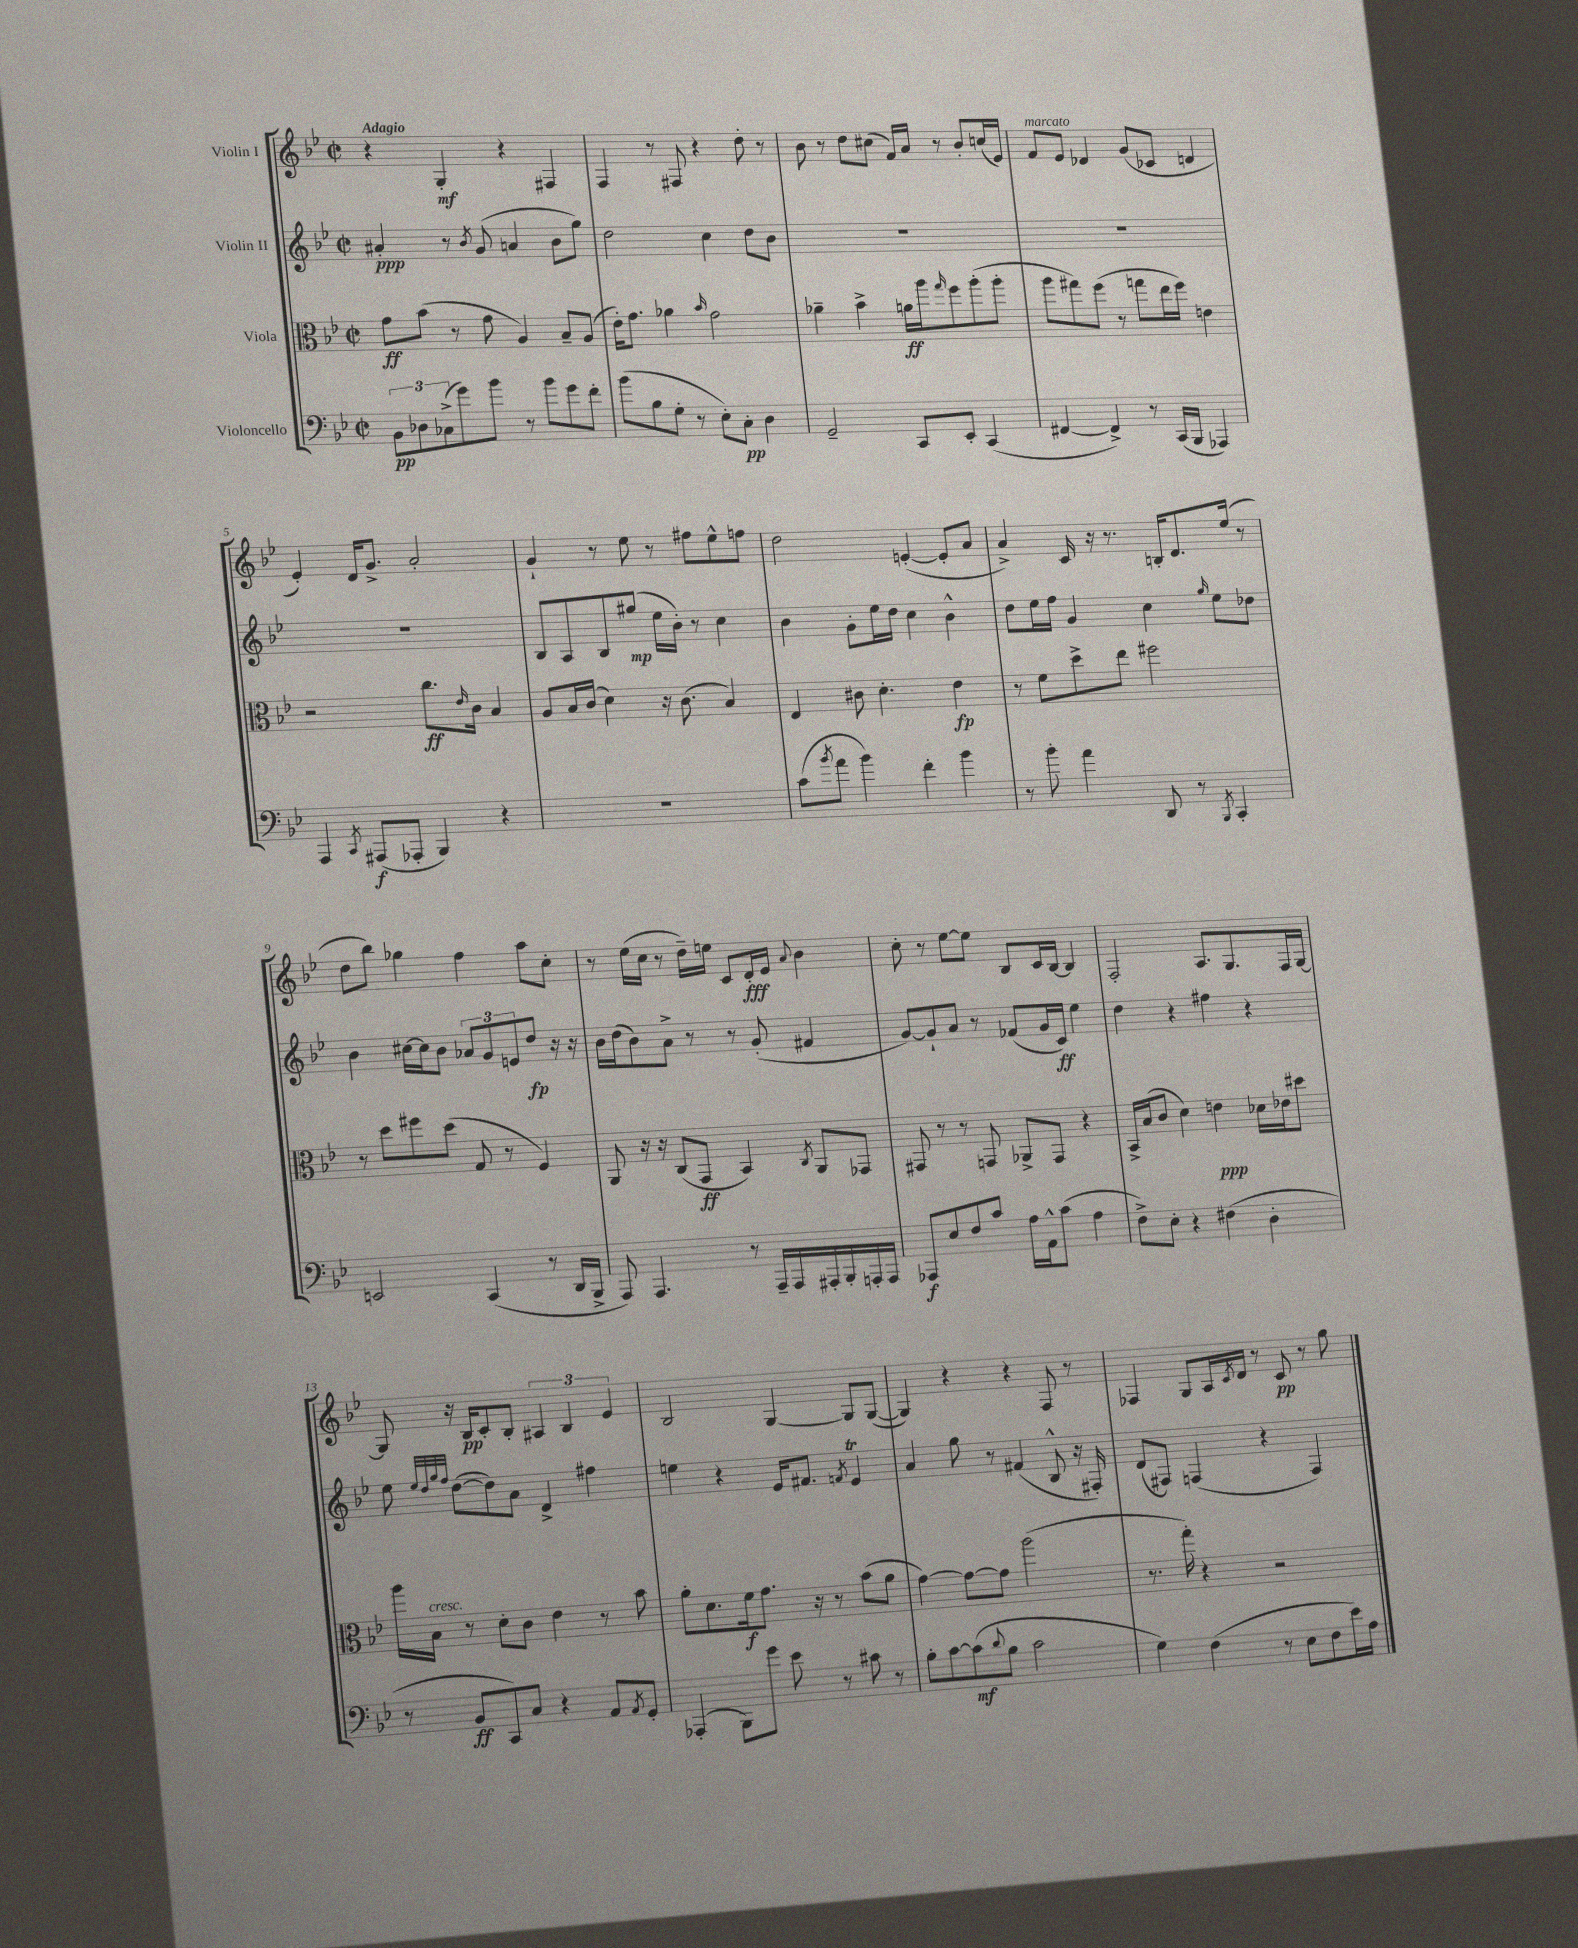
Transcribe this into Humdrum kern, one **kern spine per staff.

**kern	**dynam	**kern	**dynam	**kern	**dynam	**kern	**dynam
*part4	*part4	*part3	*part3	*part2	*part2	*part1	*part1
*staff4	*staff4	*staff3	*staff3	*staff2	*staff2	*staff1	*staff1
*I"Violoncello	*	*I"Viola	*	*I"Violin II	*	*I"Violin I	*
*clefF4	*	*clefC3	*	*clefG2	*	*clefG2	*
*k[b-e-]	*	*k[b-e-]	*	*k[b-e-]	*	*k[b-e-]	*
*M2/2	*	*M2/2	*	*M2/2	*	*M2/2	*
*met(c|)	*	*met(c|)	*	*met(c|)	*	*met(c|)	*
=1	=1	=1	=1	=1	=1	=1	=1
!	!	!	!	!	!	!LO:TX:a:B:t=Adagio	!
12BB-\L	pp	8g\L	ff	4a#X'/	ppp	4r	.
12D-X\	.	.	.	.	.	.	.
.	.	(8b-\J	.	.	.	.	.
(12C-X^\	.	.	.	.	.	.	.
8g\)	.	8r	.	8r	.	4G'/	mf
.	.	.	.	8qb-/	.	.	.
8b-\J	.	8g\	.	(8g/	.	.	.
8r	.	4A/)	.	4an/	.	4r	.
8b-\L	.	.	.	.	.	.	.
8g\	.	8B-~/L	.	8b-\L	.	4F#X/	.
8f'\J	.	(8A/J	.	8gg\J)	.	.	.
=2	=2	=2	=2	=2	=2	=2	=2
(8b-\L	.	16e-'\KL)	.	2dd\	.	4F/	.
.	.	8.g\J	.	.	.	.	.
8B-\	.	.	.	.	.	.	.
8G'\J	.	4a-X\	.	.	.	8r	.
8r	.	.	.	.	.	8F#X/	.
.	.	16qqb-/	.	.	.	.	.
8E-'\L)	.	2g\	.	4cc\	.	4r	.
8C'\J	pp	.	.	.	.	.	.
4D\	.	.	.	8dd\L	.	8dd'\	.
.	.	.	.	8b-\J	.	8r	.
=3	=3	=3	=3	=3	=3	=3	=3
2GG~/	.	4a-X~\	.	1r	.	8b-\	.
.	.	.	.	.	.	8r	.
.	.	4b-^\	.	.	.	8dd\L	.
.	.	.	.	.	.	(8cc#X\J	.
8CC/L	.	16an\LL	ff	.	.	16f/LL)	.
.	.	16aa\J	.	.	.	16a/JJ	.
.	.	16qqgg/	.	.	.	.	.
8EE-'/J	.	8ff\	.	.	.	8r	.
(4CC/	.	(8aa'\	.	.	.	8b-'/L	.
.	.	8aa'\J	.	.	.	(16ccn/L	.
.	.	.	.	.	.	16e-/JJ)	.
=4	=4	=4	=4	=4	=4	=4	=4
!	!	!	!	!	!	!LO:TX:a:i:t=marcato	!
[4FF#X/	.	8aa\L	.	1r	.	8f/L	.
.	.	8gg#X\)	.	.	.	8e-/J	.
4FF#^/])	.	(8ff\J	.	.	.	4d-X/	.
.	.	8r	.	.	.	.	.
8r	.	8ggn\L	.	.	.	(8g/L	.
(16CC/LL	.	16ee-\L	.	.	.	8c-X/J	.
16BBB-/JJ	.	16ff\JJ)	.	.	.	.	.
4AAA-X/)	.	4en\	.	.	.	4dn/	.
!!LO:LB:g=z
=5	=5	=5	=5	=5	=5	=5	=5
4AAA/	.	2r	.	1r	.	4e-'/)	.
8qCC/	.	.	.	.	.	.	.
(8AAA#X/L	f	.	.	.	.	16d/KL	.
.	.	.	.	.	.	8.g^/J	.
8AAA-X'/J	.	.	.	.	.	.	.
4BBB-/)	.	8.cc\L	ff	.	.	2a'/	.
.	.	16qqe-/	.	.	.	.	.
.	.	16c\Jk	.	.	.	.	.
4r	.	4B-/	.	.	.	.	.
=6	=6	=6	=6	=6	=6	=6	=6
1r	.	8A/L	.	8B-/L	.	4g`/	.
.	.	16B-/L	.	8A/	.	.	.
.	.	(16c/JJ	.	.	.	.	.
.	.	4d\)	.	8B-/	.	8r	.
.	.	.	.	(8gg#X/J	mp	8ee-\	.
.	.	16r	.	16ee-\LL	.	8r	.
.	.	(8.c\	.	16b-'\JJ)	.	.	.
.	.	.	.	8r	.	8ff#X\L	.
.	.	4B-/)	.	4cc\	.	8ee-^^\	.
.	.	.	.	.	.	8ffn\J	.
=7	=7	=7	=7	=7	=7	=7	=7
(8c\L	.	4E-/	.	4b-\	.	2dd\	.
8qb-/	.	.	.	.	.	.	.
8a\J	.	.	.	.	.	.	.
4b-\)	.	8c#X\	.	8g'\L	.	.	.
.	.	4.d'\	.	16ee-\L	.	.	.
.	.	.	.	16dd\JJ	.	.	.
4f'\	.	.	.	4cc\	.	([4en'/	.
4b-\	.	4e-\	fp	4b-^^\	.	8e'/L]	.
.	.	.	.	.	.	8a/J	.
=8	=8	=8	=8	=8	=8	=8	=8
8r	.	8r	.	8dd\L	.	4a^/)	.
8b-'\	.	8f\L	.	16ee-\L	.	.	.
.	.	.	.	16ff\JJ	.	.	.
4a\	.	8dd^\	.	4g/	.	16c/	.
.	.	.	.	.	.	16r	.
.	.	8ee-\J	.	.	.	8.r	.
8DD/	.	2ff#X\	.	4cc\	.	.	.
.	.	.	.	.	.	16Bn'/KL	.
8r	.	.	.	.	.	8.d/	.
8qBBB-/	.	.	.	16qqgg/	.	.	.
4CC'/	.	.	.	8ee-\L	.	.	.
.	.	.	.	.	.	(16ee-/Jk	.
.	.	.	.	8dd-X\J	.	8r	.
!!LO:LB:g=z
=9	=9	=9	=9	=9	=9	=9	=9
2EEn/	.	8r	.	4b-\	.	8dd\L	.
.	.	8dd\L	.	.	.	8bb-\J)	.
.	.	8ff#X\	.	[16cc#X\LL	.	4gg-X\	.
.	.	.	.	16cc#\J]	.	.	.
.	.	(8dd\J	.	8b-\J	.	.	.
(4CC/	.	8G/	.	12a-X/L	.	4ff\	.
.	.	.	.	12g/	.	.	.
.	.	8r	.	.	.	.	.
.	.	.	.	12en/	.	.	.
8r	.	4F/)	.	8dd/J	fp	8aa\L	.
16DD/LL	.	.	.	16r	.	8cc'\J	.
16BBB-^/JJ	.	.	.	16r	.	.	.
=10	=10	=10	=10	=10	=10	=10	=10
8AAA/)	.	8AA/	.	16b-\LL	.	8r	.
.	.	.	.	(16dd\J	.	.	.
4.AAA/	.	16r	.	8b-\)	.	(16ee-\LL	.
.	.	16r	.	.	.	16cc\JJ	.
.	.	(8C/L	.	8a^\J	.	8r	.
.	.	8GG/J	ff	8r	.	16dd~\LL)	.
.	.	.	.	.	.	16een\JJ	.
8r	.	4BB-/)	.	8r	.	8c/L	.
16AAA~/LL	.	.	.	(8g'/	.	16d'/L	fff
16AAA/	.	.	.	.	.	16e-/JJ	.
.	.	8qC/	.	.	.	8qqa/	.
16AAA#X'/	.	8AA/L	.	4f#X/	.	4b-\	.
16BBB-'/	.	.	.	.	.	.	.
16AAAn'/	.	8GG-X/J	.	.	.	.	.
16AAA/JJ	.	.	.	.	.	.	.
=11	=11	=11	=11	=11	=11	=11	=11
8AAA-X/L	f	8GG#X/	.	[8g/L)	.	8cc'\	.
8E-/	.	8r	.	8g`/]	.	8r	.
8F/	.	8r	.	8a/J	.	[8ee-\L	.
8c/J	.	8GGn/	.	8r	.	8ee-\J]	.
16A\LL	.	8AA-X^/L	.	(8f-X/L	.	8B-/L	.
16AA^^\J	.	.	.	.	.	.	.
(8c\J	.	8GG/J	.	16g/L	.	16c/L	.
.	.	.	.	16c/JJ)	ff	[16B-/JJ	.
4A\	.	4r	.	4ee-\	.	4B-/]	.
=12	=12	=12	=12	=12	=12	=12	=12
8F^\L)	.	16BB-^/LL	.	4dd\	.	2F'/	.
.	.	(16B-/J	.	.	.	.	.
8E-'\J	.	8c/J	.	.	.	.	.
4r	.	4d\)	.	4r	.	.	.
(4F#X\	.	4en\	ppp	4ff#X\	.	8.A/L	.
.	.	.	.	.	.	8.G/	.
4D'\	.	16d-X\LL	.	4r	.	.	.
.	.	16e-X\J	.	.	.	.	.
.	.	8dd#X\J	.	.	.	16F/L	.
.	.	.	.	.	.	[16G/JJ	.
!!LO:LB:g=z
=13	=13	=13	=13	=13	=13	=13	=13
8r	.	16aa\LL	.	8ee-\	.	8G/]	.
!	!	!LO:TX:a:i:t=cresc.	!	!	!	!	!
.	.	16B-\JJ	.	.	.	.	.
.	.	.	.	32qqee-/LLL	.	.	.
.	.	.	.	32qqdd/	.	.	.
.	.	.	.	32qqgg/	.	.	.
.	.	.	.	32qqff/JJJ	.	.	.
8BB-/L	ff	8r	.	([8dd\L	.	16r	.
.	.	.	.	.	.	16B-/KL	pp
8CC/)	.	8d'\L	.	8dd\])	.	8c'/	.
8C/J	.	8c\J	.	8a\J	.	8B-'/J	.
4r	.	4e-\	.	4d^/	.	6A#X/	.
.	.	.	.	.	.	6B-/	.
8AA/L	.	8r	.	4ff#X\	.	.	.
.	.	.	.	.	.	6e-/	.
8qAA/	.	.	.	.	.	.	.
8GG'/J	.	8b-\	.	.	.	.	.
=14	=14	=14	=14	=14	=14	=14	=14
(4AAA-X'/	.	8a'\L	.	4een\	.	2B-/	.
.	.	8.d\	.	.	.	.	.
8BBB-\L)	.	.	.	4r	.	.	.
.	.	16f\k	f	.	.	.	.
8g\J	.	8.g\J	.	.	.	.	.
8e-\	.	.	.	16e-/KL	.	[4G/	.
.	.	16r	.	8.f#X/J	.	.	.
8r	.	8r	.	.	.	.	.
.	.	.	.	8qfn/	.	.	.
8c#X\	.	(8b-\L	.	4e-T/	.	8G/L]	.
8r	.	8a\J	.	.	.	([8G/J	.
=15	=15	=15	=15	=15	=15	=15	=15
8B-'\L	.	[4g\)	.	4a/	.	4G/])	.
[8c\	.	.	.	.	.	.	.
(8c\]	mf	8g\L_	.	8gg\	.	4r	.
8qqd/	.	.	.	.	.	.	.
8B-\J	.	8g\J]	.	8r	.	.	.
2c\	.	(2aa\	.	(4f#X/	.	4r	.
.	.	.	.	8B-^^/	.	8F/	.
.	.	.	.	16r	.	8r	.
.	.	.	.	16F#X'/)	.	.	.
=16	=16	=16	=16	=16	=16	=16	=16
4G\)	.	8.r	.	(8d/L	.	4F-X/	.
.	.	.	.	8F#X/J)	.	.	.
.	.	16gg'\)	.	.	.	.	.
(4F\	.	4r	.	(4Fn/	.	8G/L	.
.	.	.	.	.	.	16A/L	.
.	.	.	.	.	.	8qc/	.
.	.	.	.	.	.	16d/JJ	.
8r	.	2r	.	4r	.	8r	.
8E-\L	.	.	.	.	.	8c/	pp
8F\	.	.	.	4F/)	.	8r	.
16e-\L)	.	.	.	.	.	8gg\	.
16A\JJ	.	.	.	.	.	.	.
==	==	==	==	==	==	==	==
*-	*-	*-	*-	*-	*-	*-	*-
